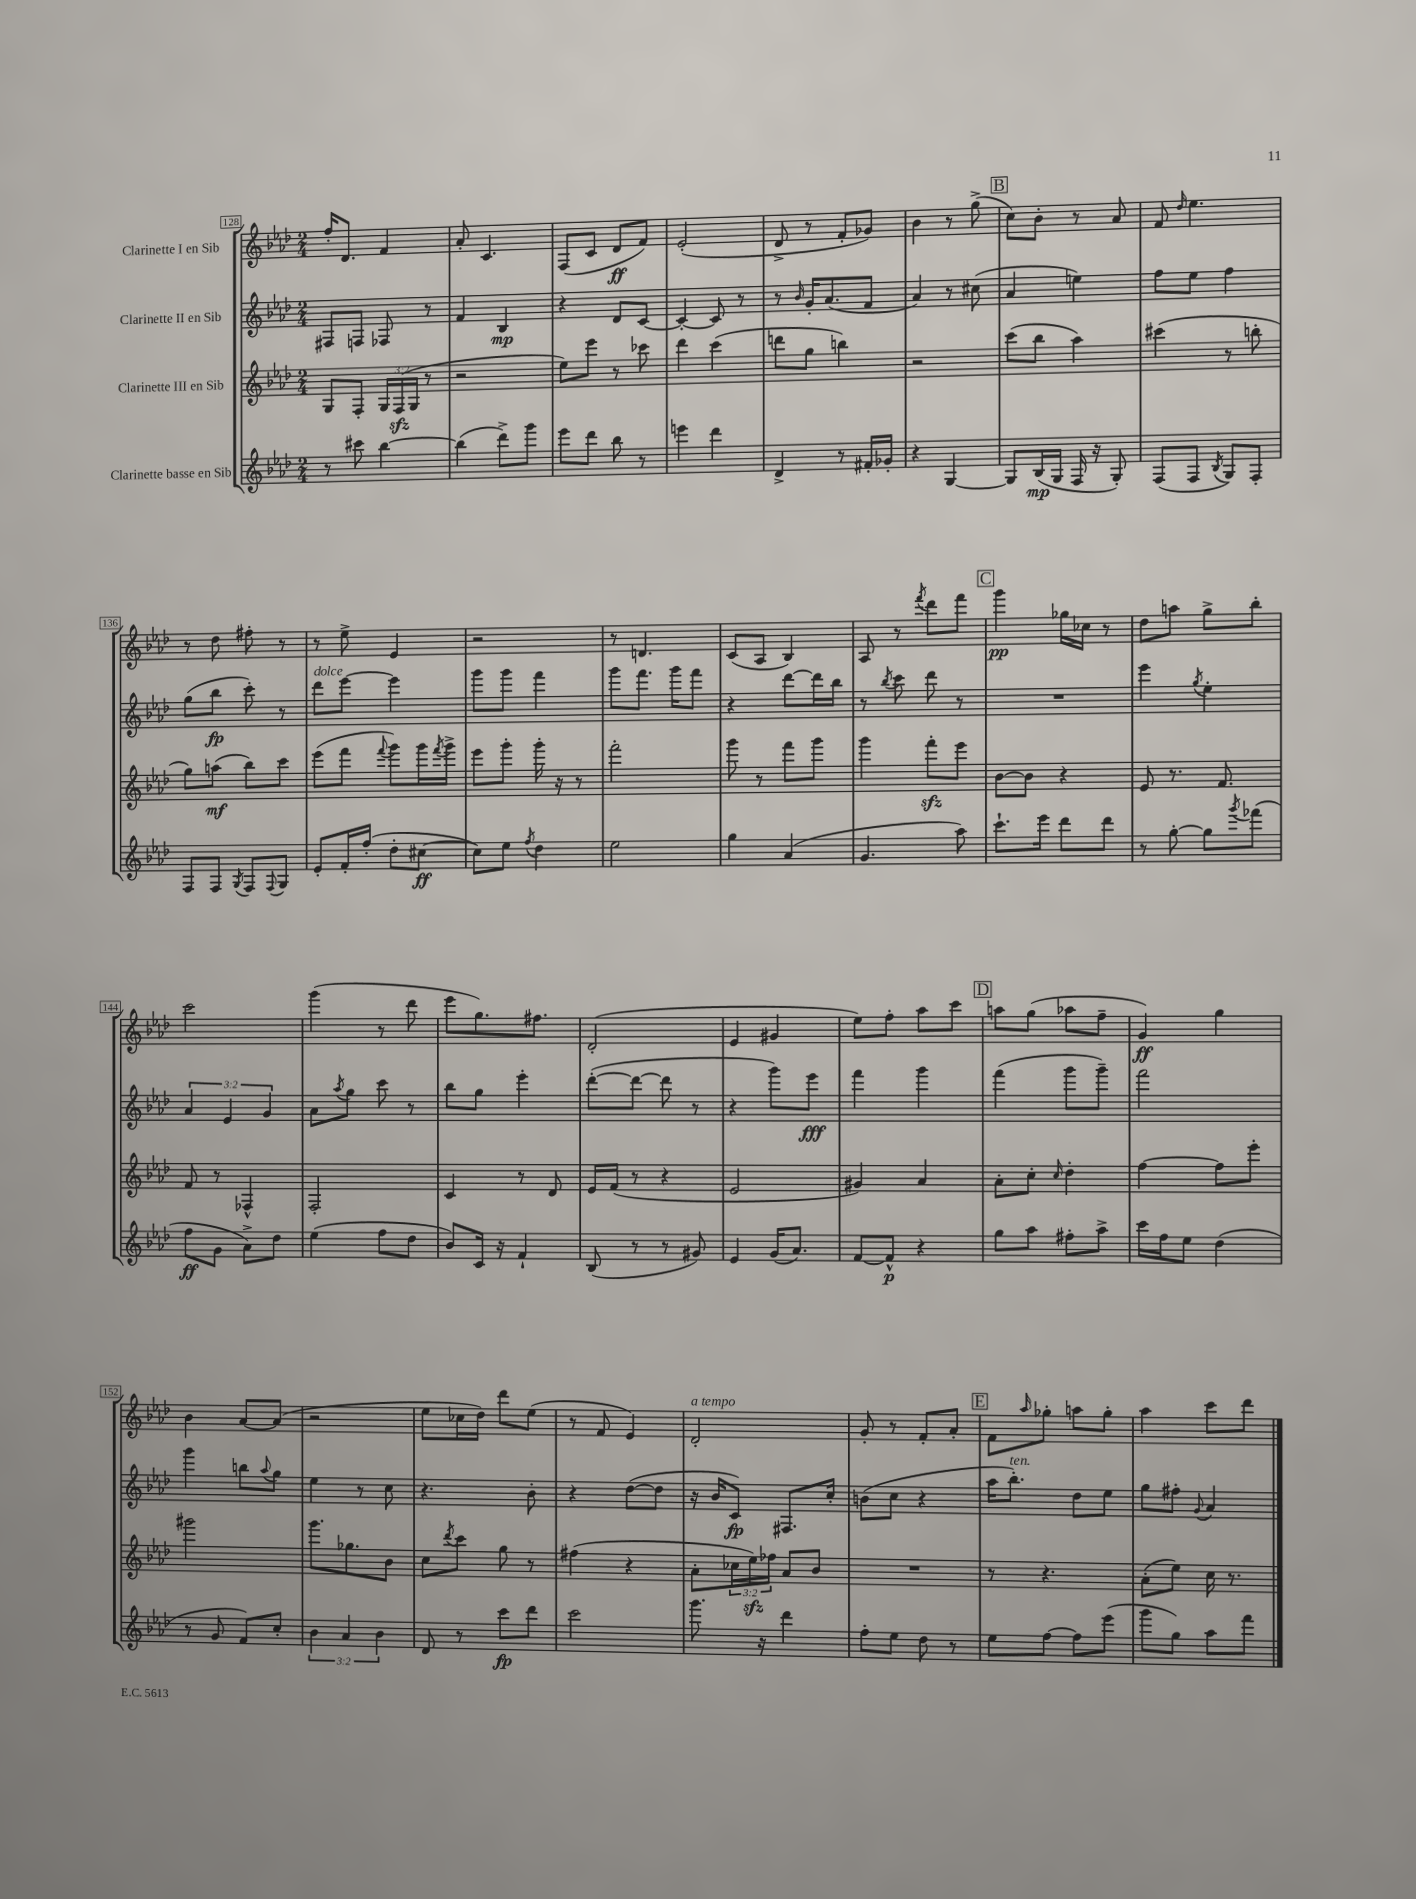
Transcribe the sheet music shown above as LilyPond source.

<<
\new StaffGroup <<
\new Staff = "s0" \with { instrumentName = "Clarinette I en Sib" } {
    \clef treble \key aes \major \numericTimeSignature \time 2/4
    f''16-. des'8. f'4 |
    aes'8-. c'4. |
    f8( c'8 des'8\ff f'8) |
    ees'2-.( |
    des'8-> r8 f'8-. ges'8) |
    bes'4 r8 g''8->( |
    \mark \markup { \box "B" } c''8) bes'8-. r8 aes'8 |
    f'8 \grace { des''16 } ees''4. |
    r8 des''8 fis''8-. r8 |
    r8 ees''8-> ees'4 |
    r2 |
    r8 d'4. |
    c'8( aes8 bes4) |
    aes8 r8 \acciaccatura { f'''8 } des'''8 f'''8 |
    \mark \markup { \box "C" } g'''4\pp ges''16 ces''16 r8 |
    des''8 a''8 g''8-> bes''8-. |
    c'''2 |
    g'''4( r8 des'''8 |
    ees'''8 g''8.) fis''8. |
    des'2-.( |
    ees'4 gis'4 |
    ees''8) f''8-. aes''8 c'''8 |
    \mark \markup { \box "D" } a''8 g''8( aes''8 f''8-- |
    g'4\ff) g''4 |
    bes'4 aes'8~ aes'8( |
    r2 |
    ees''8 ces''16 des''16) des'''8 ees''8( |
    r8 f'8 ees'4) |
    des'2-.^\markup { \italic "a tempo" } |
    g'8-. r8 f'8-. aes'8-. |
    \mark \markup { \box "E" } f'8 \grace { aes''16 } ges''8-. a''8 ges''8-. |
    aes''4 c'''8 des'''8 \bar "|." |
}
\new Staff = "s1" \with { instrumentName = "Clarinette II en Sib" } {
    \clef treble \key aes \major \numericTimeSignature \time 2/4 \override Staff.TupletNumber.text = #tuplet-number::calc-fraction-text
    fis8 f8 fes8 r8 |
    f'4 bes4\mp |
    r4 des'8 c'8~ |
    c'4~-. c'8 r8 |
    r8 \grace { bes'16 } g'16-. aes'8.( f'8 |
    aes'4) r8 cis''8( |
    \mark \markup { \box "B" } aes'4 e''4) |
    f''8 ees''8 f''4 |
    g''8( bes''8\fp c'''8-.) r8 |
    des'''8^\markup { \italic "dolce" } ees'''8~ ees'''4 |
    g'''8 g'''8 f'''4 |
    g'''8 f'''8. g'''16 f'''8 |
    r4 des'''8~ des'''16 bes''16 |
    r8 \acciaccatura { bes''8 } c'''8 des'''8 r8 |
    \mark \markup { \box "C" } R2 |
    ees'''4 \acciaccatura { g''8 } ees''4-. |
    \tuplet 3/2 { aes'4 ees'4 g'4 } |
    aes'8 \acciaccatura { aes''8 } g''8 c'''8 r8 |
    bes''8 g''8 ees'''4-. |
    des'''8~-.( des'''8~ des'''8 r8 |
    r4 g'''8) ees'''8\fff |
    f'''4 g'''4 |
    \mark \markup { \box "D" } f'''4( g'''8 g'''8--) |
    f'''2 |
    g'''4 b''8 \appoggiatura { aes''8 } g''8 |
    ees''4 r8 c''8 |
    r4. bes'8-. |
    r4 des''8~( des''8 |
    r16 bes'16 c'8\fp) fis8. c''16-. |
    b'8( c''8 r4 |
    \mark \markup { \box "E" } aes''16 bes''8.-.^\markup { \italic "ten." }) des''8 ees''8 |
    g''8 fis''8-. \appoggiatura { g'8 } aes'4 \bar "|." |
}
\new Staff = "s2" \with { instrumentName = "Clarinette III en Sib" } {
    \clef treble \key aes \major \numericTimeSignature \time 2/4 \override Staff.TupletNumber.text = #tuplet-number::calc-fraction-text
    g8 f8-. \tuplet 3/2 { g16 f16\sfz( g16 } r8 |
    r2 |
    ees''8) ees'''8 r8 ces'''8 |
    des'''4 c'''4( |
    d'''8 g''8 b''4) |
    r2 |
    \mark \markup { \box "B" } c'''8( bes''8 aes''4) |
    cis'''4( r8 b''8-. |
    g''8) a''8\mf( bes''8) c'''8 |
    ees'''8( f'''8 \appoggiatura { f'''8 } g'''8) g'''16 \acciaccatura { f'''8 } g'''16-> |
    ees'''8 g'''8-. g'''16-. r16 r8 |
    f'''2-. |
    g'''8 r8 f'''8 g'''8 |
    g'''4 f'''8-.\sfz ees'''8 |
    \mark \markup { \box "C" } bes'8~ bes'8 r4 |
    ees'8 r8. f'8. |
    f'8 r8 fes4-^ |
    f2-. |
    c'4 r8 des'8 |
    ees'16 f'16( r8 r4 |
    ees'2 |
    gis'4) aes'4 |
    \mark \markup { \box "D" } aes'8-. c''8-. \grace { c''16 } des''4-. |
    f''4~ f''8 ees'''8-. |
    gis'''2 |
    g'''8. ges''8. bes'8 |
    c''8 \acciaccatura { des'''8 } c'''8 g''8 r8 |
    fis''4( r4 |
    aes'8-. \tuplet 3/2 { ces''16 ees''16\sfz) fes''16 } aes'8 bes'8 |
    R2 |
    \mark \markup { \box "E" } r8 r4. |
    aes'8-.( ees''8) c''16 r8. \bar "|." |
}
\new Staff = "s3" \with { instrumentName = "Clarinette basse en Sib" } {
    \clef treble \key aes \major \numericTimeSignature \time 2/4 \override Staff.TupletNumber.text = #tuplet-number::calc-fraction-text
    r8 cis'''8 bes''4~ |
    bes''4( des'''8->) g'''8 |
    ees'''8 des'''8 bes''8 r8 |
    e'''4 des'''4 |
    des'4-> r8 fis'16-. ges'16-. |
    r4 g4~ |
    \mark \markup { \box "B" } g8 bes16\mp( g16 f16 r16 g8-.) |
    f8( f8 \acciaccatura { bes8 } g8) f8-. |
    f8 f8 \acciaccatura { g8 } f8 \appoggiatura { f8 } g8 |
    ees'8-. f'16-. f''16-.( des''8-. cis''8~\ff |
    cis''8) ees''8 \acciaccatura { f''8 } des''4 |
    ees''2 |
    g''4 aes'4( |
    g'4. aes''8) |
    \mark \markup { \box "C" } c'''8.-! ees'''16 des'''8 des'''8 |
    r8 g''8~-. g''8 \acciaccatura { g'''8 } fes'''8( |
    f''8\ff g'8 aes'8->) des''8 |
    ees''4( f''8 des''8 |
    bes'8) c'16 r16 f'4-! |
    bes8( r8 r8 gis'8) |
    ees'4 g'16( aes'8.) |
    f'8~ f'8-^\p r4 |
    \mark \markup { \box "D" } g''8 aes''8 fis''8-. aes''8-> |
    c'''16 f''16 ees''8 des''4( |
    r8 g'8 f'8) c''8-. |
    \tuplet 3/2 { bes'4 aes'4 bes'4 } |
    des'8 r8 c'''8\fp des'''8 |
    c'''2 |
    g'''8. r16 des'''4 |
    f''8-. ees''8 des''8 r8 |
    \mark \markup { \box "E" } ees''8 f''8~ f''8 ees'''8( |
    g'''8 g''8) aes''8 f'''8 \bar "|." |
}
>>
>>
\layout { \context { \Score currentBarNumber = #128 \override BarNumber.stencil = #(make-stencil-boxer 0.1 0.3 ly:text-interface::print) } }
